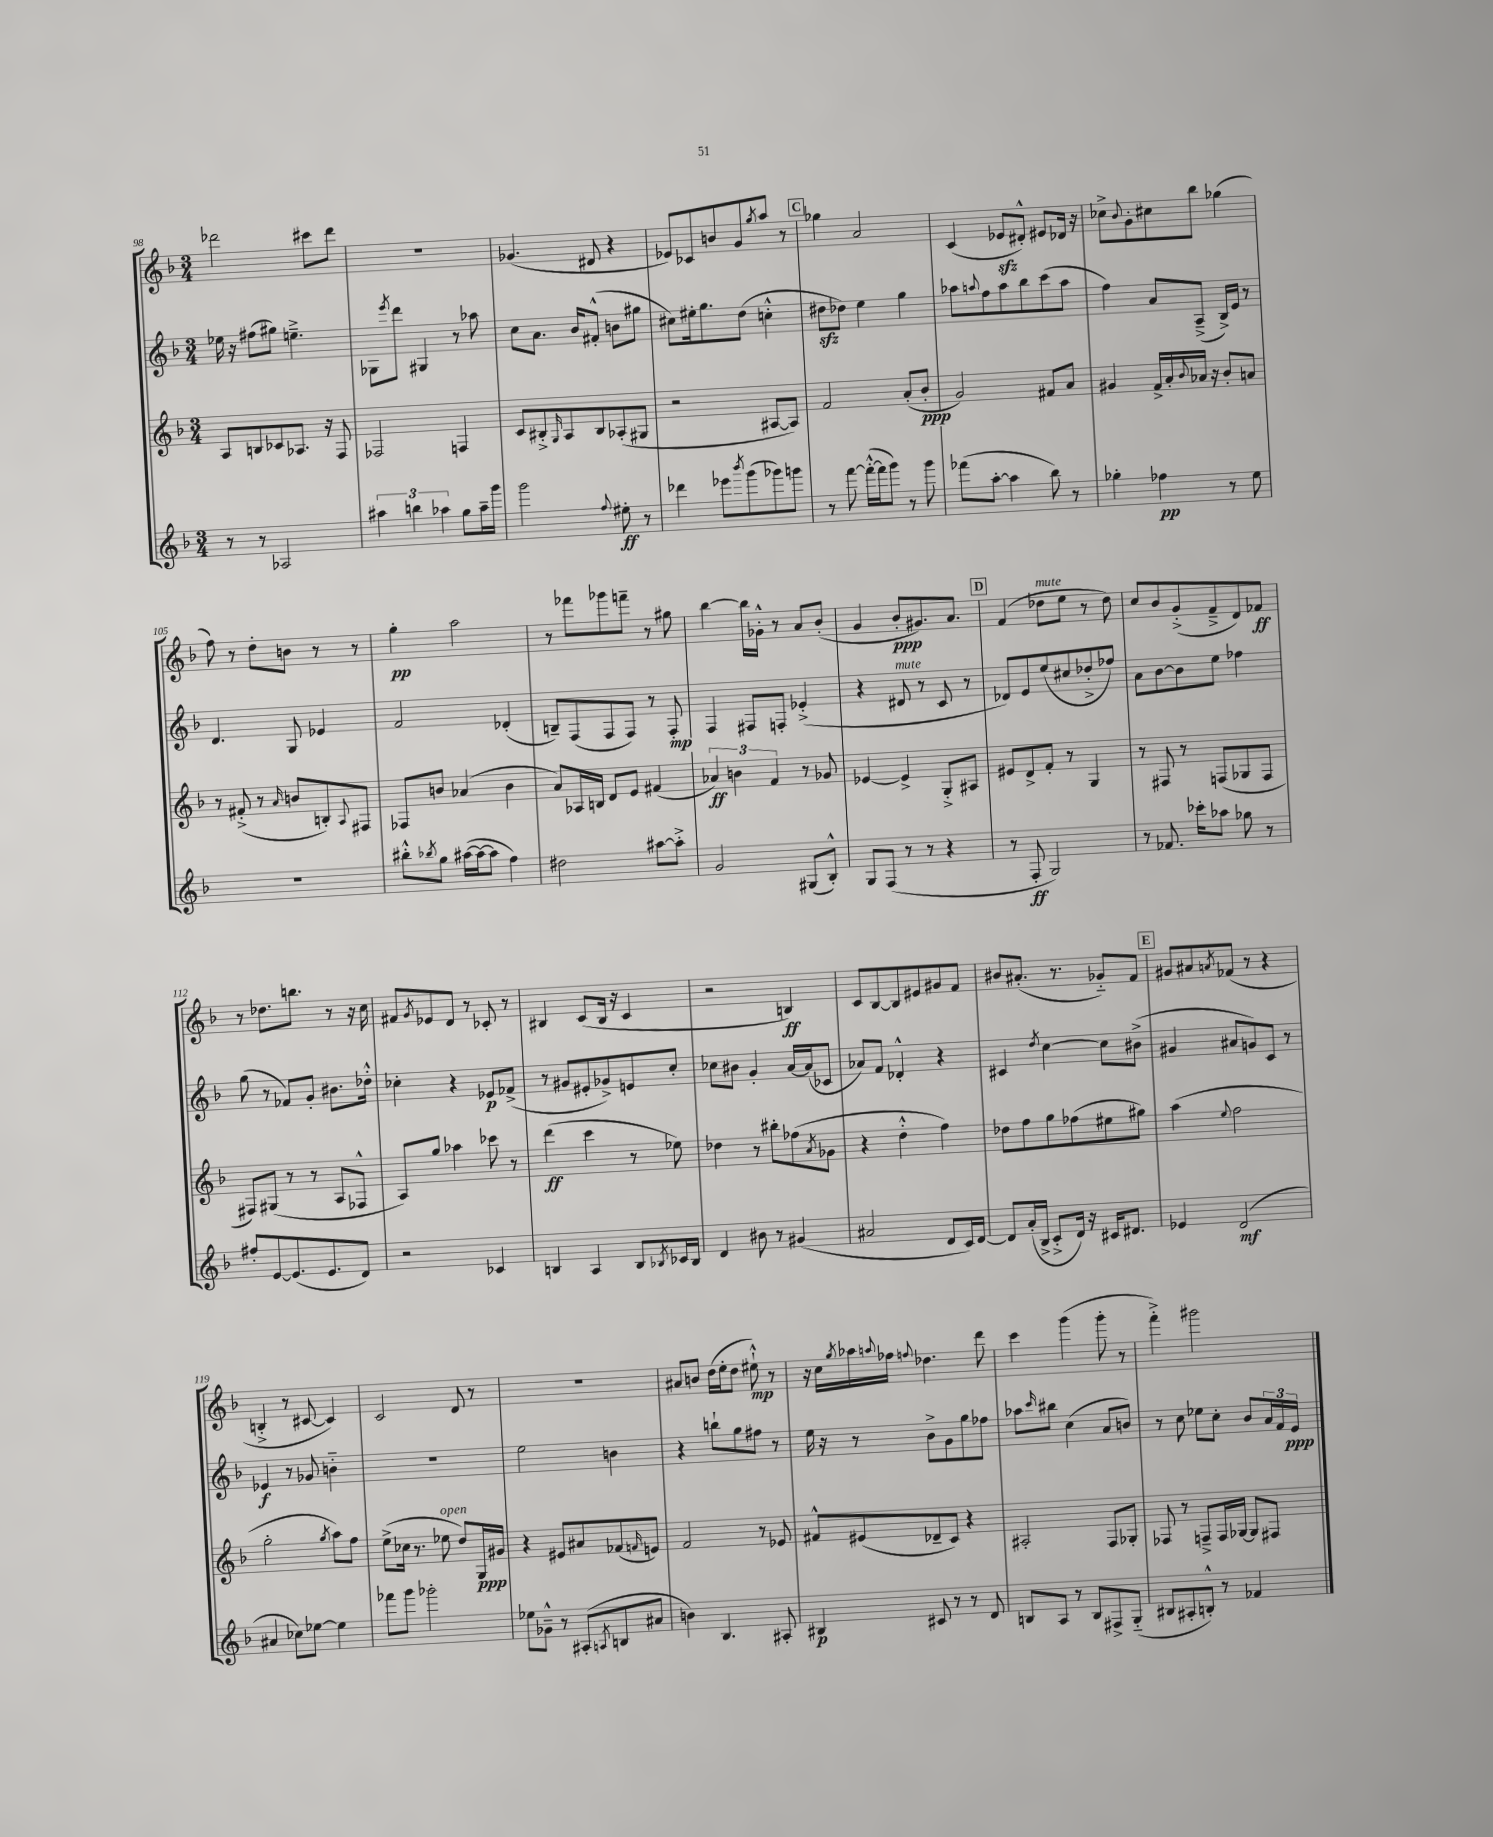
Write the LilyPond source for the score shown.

<<
\new StaffGroup <<
\new Staff = "s0" {
    \clef treble \key f \major \numericTimeSignature \time 3/4
    des'''2 cis'''8 des'''8 |
    R2. |
    ges'4.( dis'8 r4 |
    ees'8) ces'8 b'8 g'8 \acciaccatura { g''8 } a''8 r8 |
    \mark \markup { \box "C" } ges''4 a'2 |
    c'4( ees'8\sfz dis'8-.-^) eis'8 des'16 r16 |
    ces''8-> \appoggiatura { bes'8 } g'8-. cis''8 bes''8 ges''4( |
    f''8) r8 d''8-. b'8 r8 r8 |
    g''4-.\pp a''2 |
    r8 fes'''8 ges'''8 f'''8-- r8 gis''8 |
    bes''4~ bes''16 ges'16-.-^ r8 a'8 bes'8-.( |
    g'4 bes'8-.\ppp gis'8.) a'8. |
    \mark \markup { \box "D" } f'4( des''8^\markup { \italic "mute" } e''8 r8 des''8) |
    c''8 bes'8 g'8-.->( f'8---> d'8) fes'8\ff |
    r8 des''8. b''8. r8 r16 c''16 |
    fis'8 \acciaccatura { g'8 } ees'8 d'8 r8 ces'8-. r8 |
    bis4 c'8( bis16 r16 c'4 |
    r2 b4\ff) |
    c'8 bes8~ bes8 eis'8 gis'8 f'8 |
    bis'8 ais'8.-.( r8. ges'8-_) f'8 |
    \mark \markup { \box "E" } gis'8 ais'8 \acciaccatura { a'8 } fes'8( r8 r4 |
    b4-.-> r8 cis'8~ cis'4) |
    c'2 d'8 r8 |
    R2. |
    ais'8 b'8 d''16( e''16-. d''8 eis''8-!-^\mp) r8 |
    r16 c''16 \acciaccatura { g''8 } aes''16 \appoggiatura { a''8 } fes''16 \appoggiatura { f''8 } des''4. d'''8 |
    c'''4 g'''4( g'''8-. r8 |
    f'''4-.->) gis'''2 \bar "|." |
}
\new Staff = "s1" {
    \clef treble \key f \major \numericTimeSignature \time 3/4
    ees''16 r16 fis''8( gis''8) e''4.---> |
    ges8 \acciaccatura { e'''8 } d'''8 gis4 r8 aes''8 |
    c''8 a'8. bes'16 fis'8-.-^( b'8 gis''8 |
    cis''8) eis''16-. g''8. d''8( c''4-.-^ |
    \mark \markup { \box "C" } dis''8\sfz des''8) e''4 g''4 |
    aes''8 \appoggiatura { a''8 } f''8 a''8 bes''8 c'''8( a''8 |
    f''4) a'8 a8--->( bes16->) e'16 r8 |
    d'4. g8 ees'4 |
    f'2 des'4-.( |
    b8--) f8( f8 f8) r8 f8-.\mp |
    f4 fis8 f8-. ees'4-.->( |
    r4 dis'8^\markup { \italic "mute" } r8 c'8 r8 |
    \mark \markup { \box "D" } des'8) e'8 e''8( cis''8 des''8-.-> fes''8) |
    a'8 bes'8~ bes'8 e''8 fes''4 |
    g''8( r8 fes'8) g'8-. bis'8. des''16-.-^ |
    ces''4-. r4 ees'8\p fes'8->( |
    r8 gis'8 eis'8-. ges'8->) e'8 c''8-. |
    ces''8 bis'8 g'4-. a'16~ a'16( ces'8 |
    aes'8) f'8 des'4-.-^ r4 |
    cis'4 \acciaccatura { d''8 } c''4~ c''8 bis'8->( |
    \mark \markup { \box "E" } gis'4 ais'8 g'8) c'8 r8 |
    ees'4\f r8 ges'8 b'4-_ |
    R2. |
    e''2 b'4 |
    r4 b''8-! g''8 fis''8 r8 |
    e''16 r16 r8 bes'8-> g'8 g''8 fes''8 |
    aes''8 \grace { c'''16 } bis''8 c''4( a'8 b'8) |
    r8 c''8 ees''8 c''8-. bes'8 \tuplet 3/2 { a'16 f'16 e'16\ppp } \bar "|." |
}
\new Staff = "s2" {
    \clef treble \key f \major \numericTimeSignature \time 3/4
    a8 b8 ces'8 aes8. r16 f8 |
    fes2 f4 |
    c'8 bis8-.-> \grace { g16 } a8 bis8 aes8-.( gis8 |
    r2 ais8~ ais8) |
    \mark \markup { \box "C" } f'2 a'8-.( bes'8-.\ppp |
    g'2) fis'8 a'8 |
    gis'4 f'16-> a'16-. \appoggiatura { bes'8 } aes'16 r16 bes'8-. a'8 |
    r8 fis'8-.->( r8 \grace { a'16 } b'8 b8-.) \appoggiatura { a8 } fis8 |
    fes8 b'8 aes'4( b'4 |
    a'8) aes16 b16 d'8 e'8 fis'4( |
    \tuplet 3/2 { aes'4\ff) b'4 f'4 } r8 ges'8 |
    ees'4~ ees'4-> g8-.-> ais8 |
    \mark \markup { \box "D" } eis'8 d'8-> f'8-. r8 g4 |
    r8 fis8 r8 f8( ges8 f8 |
    fis8) gis8( r8 r8 a8 fes8-^ |
    a8) g''8 aes''4 ces'''8 r8 |
    d'''4\ff( c'''4 r8 ees''8) |
    des''4 r8 bis''8-. fes''8( \acciaccatura { a'8 } ges'8 |
    r4 d''4-.-^ f''4) |
    des''8 f''8 g''8 fes''8( eis''8 gis''8) |
    \mark \markup { \box "E" } a''4( \appoggiatura { e''8 } f''2 |
    g''2-. \acciaccatura { g''8 } a''8) f''8 |
    e''8->( ces''16 r8. ees''8^\markup { \italic "open" } d''8) g16\ppp gis'16 |
    r4 eis'8 ais'8 fes'8( \grace { f'16 } e'8) |
    f'2 r8 ees'8 |
    fis'8-^ eis'8( des'8-- c'8) r4 |
    ais2-. f8 ges8-. |
    fes8 r8 f8---> f16 ges16~ ges8 fis8 \bar "|." |
}
\new Staff = "s3" {
    \clef treble \key f \major \numericTimeSignature \time 3/4
    r8 r8 aes2 |
    \tuplet 3/2 { ais''4 b''4 aes''4 } g''8 aes''16-- g'''16 |
    g'''2 \appoggiatura { f''8 } eis''8-.\ff r8 |
    des'''4 ees'''8 \acciaccatura { bes'''8 } g'''8( ges'''8) g'''8 |
    \mark \markup { \box "C" } r8 f'''8~ f'''16~-.-^( f'''16 g'''8) r8 g'''8 |
    fes'''8( a''8~-. a''4 bes''8) r8 |
    ges''4-. fes''4\pp r8 e''8 |
    R2. |
    bis''8-.-^ \acciaccatura { bes''8 } g''8 ais''16~( ais''16~ ais''8 f''4) |
    dis''2 ais''8~ ais''8-.-> |
    g'2 gis8( bes8-.-^) |
    g8 f8( r8 r8 r4 |
    \mark \markup { \box "D" } r8 f8-.\ff g2) |
    r8 fes'8. ces'''16-. aes''8 ges''8 r8 |
    fis''8-. e'8~ e'8.( e'8. d'8) |
    r2 ces'4 |
    b4 a4 b8 \acciaccatura { bes8 } ces'16 bes16 |
    d'4 bis'8 r8 gis'4( |
    ais'2 d'8 c'16) d'16~ |
    d'8 a'16-.( bes16-> c'8-.-> d'16) r16 cis'16 dis'8. |
    \mark \markup { \box "E" } ees'4 d'2\mf( |
    ais'4 ces''8) ees''8~ ees''4 |
    fes'''8 g'''8 ges'''2-. |
    ees''8 ges'8---^ r8 ais8-.( \acciaccatura { a8 } b8 ais'8 |
    b'4) bes4. ais8-. |
    bis4\p cis'8 r8 r8 d'8 |
    b8 a8 r8 b8 fis8-> g8-_( |
    bis8 ais8-. b8-.-^) r8 fes'4 \bar "|." |
}
>>
>>
\layout { \context { \Score currentBarNumber = #98 } }
